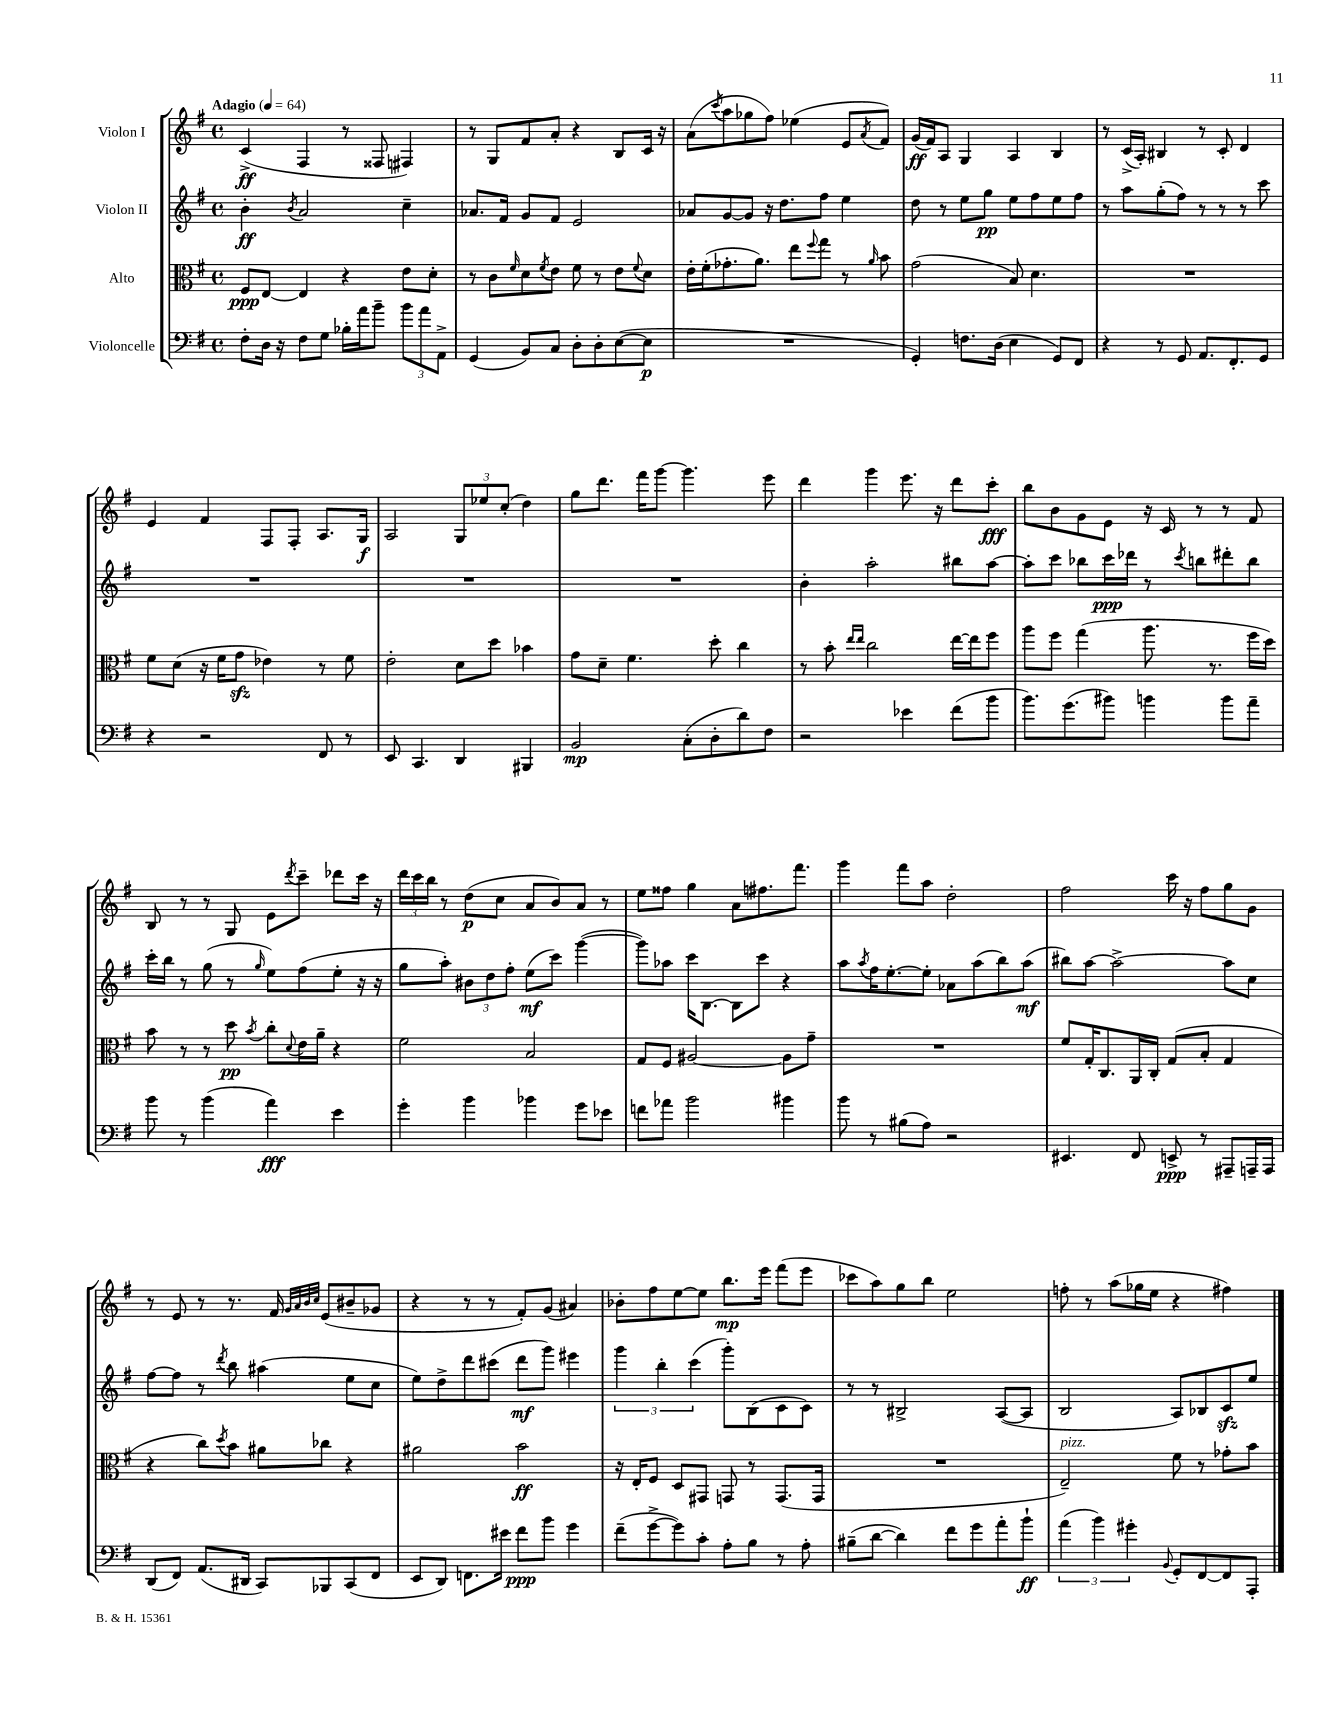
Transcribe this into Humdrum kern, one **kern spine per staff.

**kern	**kern	**kern	**kern
*staff4	*staff3	*staff2	*staff1
*clefF4	*clefC3	*clefG2	*clefG2
*k[f#]	*k[f#]	*k[f#]	*k[f#]
*M4/4	*M4/4	*M4/4	*M4/4
*met(c)	*met(c)	*met(c)	*met(c)
*MM64	*MM64	*MM64	*MM64
8F#'\L	8F#/L	4b'\	(4c^/
16D\Jk	[8E/J	.	.
16r	.	.	.
.	.	8qb/	.
8F#\L	4E/]	2a/	4F#/
8G\J	.	.	.
16B-'\LL	4r	.	8r
16a\J	.	.	.
8b~\J	.	.	8F##/
12b\L	8e\L	4cc~\	4F#/)
12a\	.	.	.
.	8d'\J	.	.
12AA^\J	.	.	.
=	=	=	=
(4GG/	8r	8.a-/L	8r
.	8c\L	.	8G/L
.	.	16f#/Jk	.
.	16qqf#/	.	.
8BB/L)	8d\	8g/L	8f#/
.	8qf#/	.	.
8C/J	8e\J	8f#/J	8a'/J
8D'\L	8f#\	2e/	4r
8D'\	8r	.	.
([8E\	8e\L	.	8B/L
.	8qqf#/	.	.
8E\]J	8d\J	.	16c/Jk
.	.	.	16r
=	=	=	=
1r	16e'\LL	8a-/L	(8a\L
.	(16f#'\J	.	.
.	.	.	8qccc/
.	8.g-'\	[8g/	8aa\
.	.	8g/]J	8gg-\
.	8.a\J)	.	.
.	.	16r	8ff#\J)
.	.	8.dd\L	.
.	8ee\L	.	(4ee-\
.	8qqff#/	.	.
.	8gg\J	8ff#\J	.
.	8r	4ee\	8e/L
.	16qqa/	.	8qa/
.	8b\	.	8f#/J)
=	=	=	=
4GG'/)	(2g\	8dd\	(16g/LL
.	.	.	16f#/J)
.	.	8r	8A/J
8.F\L	.	8ee\L	4G/
.	.	8gg\J	.
(16D\Jk	.	.	.
4E\	8B/)	8ee\L	4A/
.	4.d\	8ff#\	.
8GG/L)	.	8ee\	4B/
8FF#/J	.	8ff#\J	.
=	=	=	=
4r	1r	8r	8r
.	.	8aa\L	(16c^/LL
.	.	.	16A'/JJ)
8r	.	(8gg'\	4B#/
8GG/	.	8ff#\J)	.
8.AA/L	.	8r	8r
.	.	8r	8c'/
8.FF#'/	.	.	.
.	.	8r	4d/
8GG/J	.	8ccc\	.
=	=	=	=
4r	8f#\L	1r	4e/
.	(8d\J	.	.
2r	16r	.	4f#/
.	16f#\LK	.	.
.	8g\J	.	.
.	4e-\)	.	8F#/L
.	.	.	8F#'/J
8FF#/	8r	.	8.A/L
8r	8f#\	.	.
.	.	.	16G/Jk
=	=	=	=
8EE/	2e'\	1r	2A/
4.CC/	.	.	.
4DD/	8d\L	.	12G/L
.	.	.	12ee-/
.	8dd\J	.	.
.	.	.	(12cc'/J
4BBB#/	4b-\	.	4dd\)
=	=	=	=
2BB/	8g\L	1r	8gg\L
.	8d~\J	.	8.ddd\J
.	4.f#\	.	.
.	.	.	16fff#\LK
.	.	.	[8ggg\J
(8C'\L	.	.	4.ggg\]
8D'\	8dd'\	.	.
8d\)	4cc\	.	.
8F#\J	.	.	8eee\
=	=	=	=
2r	8r	4b'\	4ddd\
.	8b'\	.	.
.	16qqee/LL	.	.
.	16qqee/JJ	.	.
.	2cc\	2aa'\	4ggg\
4e-\	.	.	8.eee\
.	.	.	16r
(8f#\L	[16ee\LL	8bb#\L	8ddd\L
.	16ee\]J	.	.
8b\J	8ff#\J	[8aa\J	8ccc'\J
=	=	=	=
8.b\L)	8aa\L	8aa'\]L	8bb\L
.	8ff#\J	8ccc\J	8b\
(8.g\	.	.	.
.	(4gg\	8bb-\L	8g\
8b#\J)	.	16ccc\L	8e\J
.	.	16ddd-\JJ	.
4b\	8.aa\	8r	16r
.	.	.	16c/
.	.	8qccc/	.
.	.	8bb\L	8r
.	8.r	.	.
8b\L	.	8ddd#'\	8r
8a~\J	16ff#\LL	8bb\J	8f#/
.	16dd\JJ)	.	.
=	=	=	=
8b\	8b\	16ccc'\LL	8B/
.	.	16bb\JJ	.
8r	8r	8r	8r
(4b\	8r	(8gg\	8r
.	8dd\	8r	8G/
.	8qb/	16qqgg/	.
4a\)	8cc'\L	8ee\L)	8e\L
.	8qqd/	.	8qddd/
.	16e\L	(8ff#\	8ccc~\J
.	16a~\JJ	.	.
4e\	4r	8ee'\J	8ddd-\L
.	.	16r	16ccc\Jk
.	.	16r	16r
=	=	=	=
4g'\	2f#\	8gg\L	24ddd\LL
.	.	.	24ccc\
.	.	.	24bb\JJ
.	.	8aa'\J)	8r
4b\	.	12b#\L	(8dd\L
.	.	12dd\	.
.	.	.	8cc\J
.	.	12ff#'\J	.
4b-\	2B/	(8ee\L	8a/L
.	.	8ccc\J)	8b/)
8g\L	.	([4ggg\	8a/J
8e-\J	.	.	8r
=	=	=	=
8f\L	8G/L	8ggg\]L)	8ee\L
8a-\J	8F#/J	8aa-\J	8ff##\J
2b\	[2A#/	16ccc\LK	4gg\
.	.	[8.B\J	.
.	.	8B\]L	8a\L
.	.	8ccc\J	8.ff#\
4b#\	8A#\]L	4r	.
.	.	.	8.fff#\J
.	8g~\J	.	.
=	=	=	=
8b\	1r	8aa\L	4ggg\
.	.	8qaa/	.
8r	.	16ff#\K	.
.	.	[8.ee'\	.
(8B#\L	.	.	8fff#\L
8A\J)	.	8ee'\]J	8aa\J
2r	.	8a-\L	2dd'\
.	.	(8aa\	.
.	.	8bb\)	.
.	.	(8aa\J	.
=	=	=	=
4.EE#/	8f#/L	8bb#\L)	2ff#\
.	16G'/K	[8aa\J	.
.	8.C/	.	.
.	.	2aa^\_	.
8FF#/	16AA/L	.	.
.	16C'/JJ	.	.
8EE^/	(8G/L	.	16ccc\
.	.	.	16r
8r	8B'/J	.	8ff#\L
8AAA#~/L	4G/	8aa\]L	8gg\
16AAA~/L	.	8cc\J	8g\J
16AAA/JJ	.	.	.
=	=	=	=
(8DD/L	4r	[8ff#\L	8r
8FF#/J)	.	8ff#\]J	8e/
(8.AA/L	8cc\L)	8r	8r
.	8qdd/	8qddd/	.
.	8b\J	8bb\	8.r
16DD#/Jk	.	.	.
8CC/L)	8a#\L	(4aa#\	.
.	.	.	16f#/
.	.	.	32qqg/LLL
.	.	.	32qqa/
.	.	.	32qqb/
.	.	.	32qqcc/JJJ
8BBB-/	8cc-\J	.	(8e/L
(8CC/	4r	8ee\L	8b#~/
8FF#/J	.	8cc\J	8g-/J
=	=	=	=
8EE/L	2a#\	8ee\L)	4r
8DD/J)	.	8dd^\	.
8.FF\L	.	8ddd\	8r
.	.	(8ccc#\J	8r
16e#\Jk	.	.	.
8f#\L	2b\	8ddd\L	8f#'/L)
8b\J	.	8ggg\J)	(8g/J
4g\	.	4eee#\	4a#/)
=	=	=	=
(8f#~\L	16r	6ggg\	8b-'\L
.	16E'/LK	.	.
[8g^\	8F#/J	.	8ff#\
.	.	6bb'\	.
8g\])	8D/L	.	[8ee\
.	.	(6ccc\	.
8c'\J	8GG#/J	.	8ee\]J
8A'\L	8GG/	8ggg'\L)	8.bb\L
8B\J	8r	(8B\	.
.	.	.	16eee\Jk
8r	(8.GG/L	8c\	(8fff#\L
8A'\	.	8c\J)	8eee\J
.	16GG/Jk	.	.
=	=	=	=
(8B#~\L	1r	8r	8ccc-\L
[8d\J	.	8r	8aa\)
4d\])	.	2B#^/	8gg\
.	.	.	8bb\J
8f#\L	.	.	2ee\
8g\	.	.	.
8a'\	.	([8A/L	.
8b`\J	.	8A/]J	.
=	=	=	=
(6a\	2E~/)	2B/	8ff'\
.	.	.	8r
6b\)	.	.	.
.	.	.	(8aa\L
6g#'\	.	.	.
.	.	.	16gg-\L
.	.	.	16ee\JJ
8qqBB/	.	.	.
8GG'/L	8f#\	8A/L)	4r
[8FF#/	8r	8B-/	.
8FF#/]	8g-'\L	8c/	4ff#\)
8AAA'/J	8b\J	8ee/J	.
==	==	==	==
*-	*-	*-	*-
